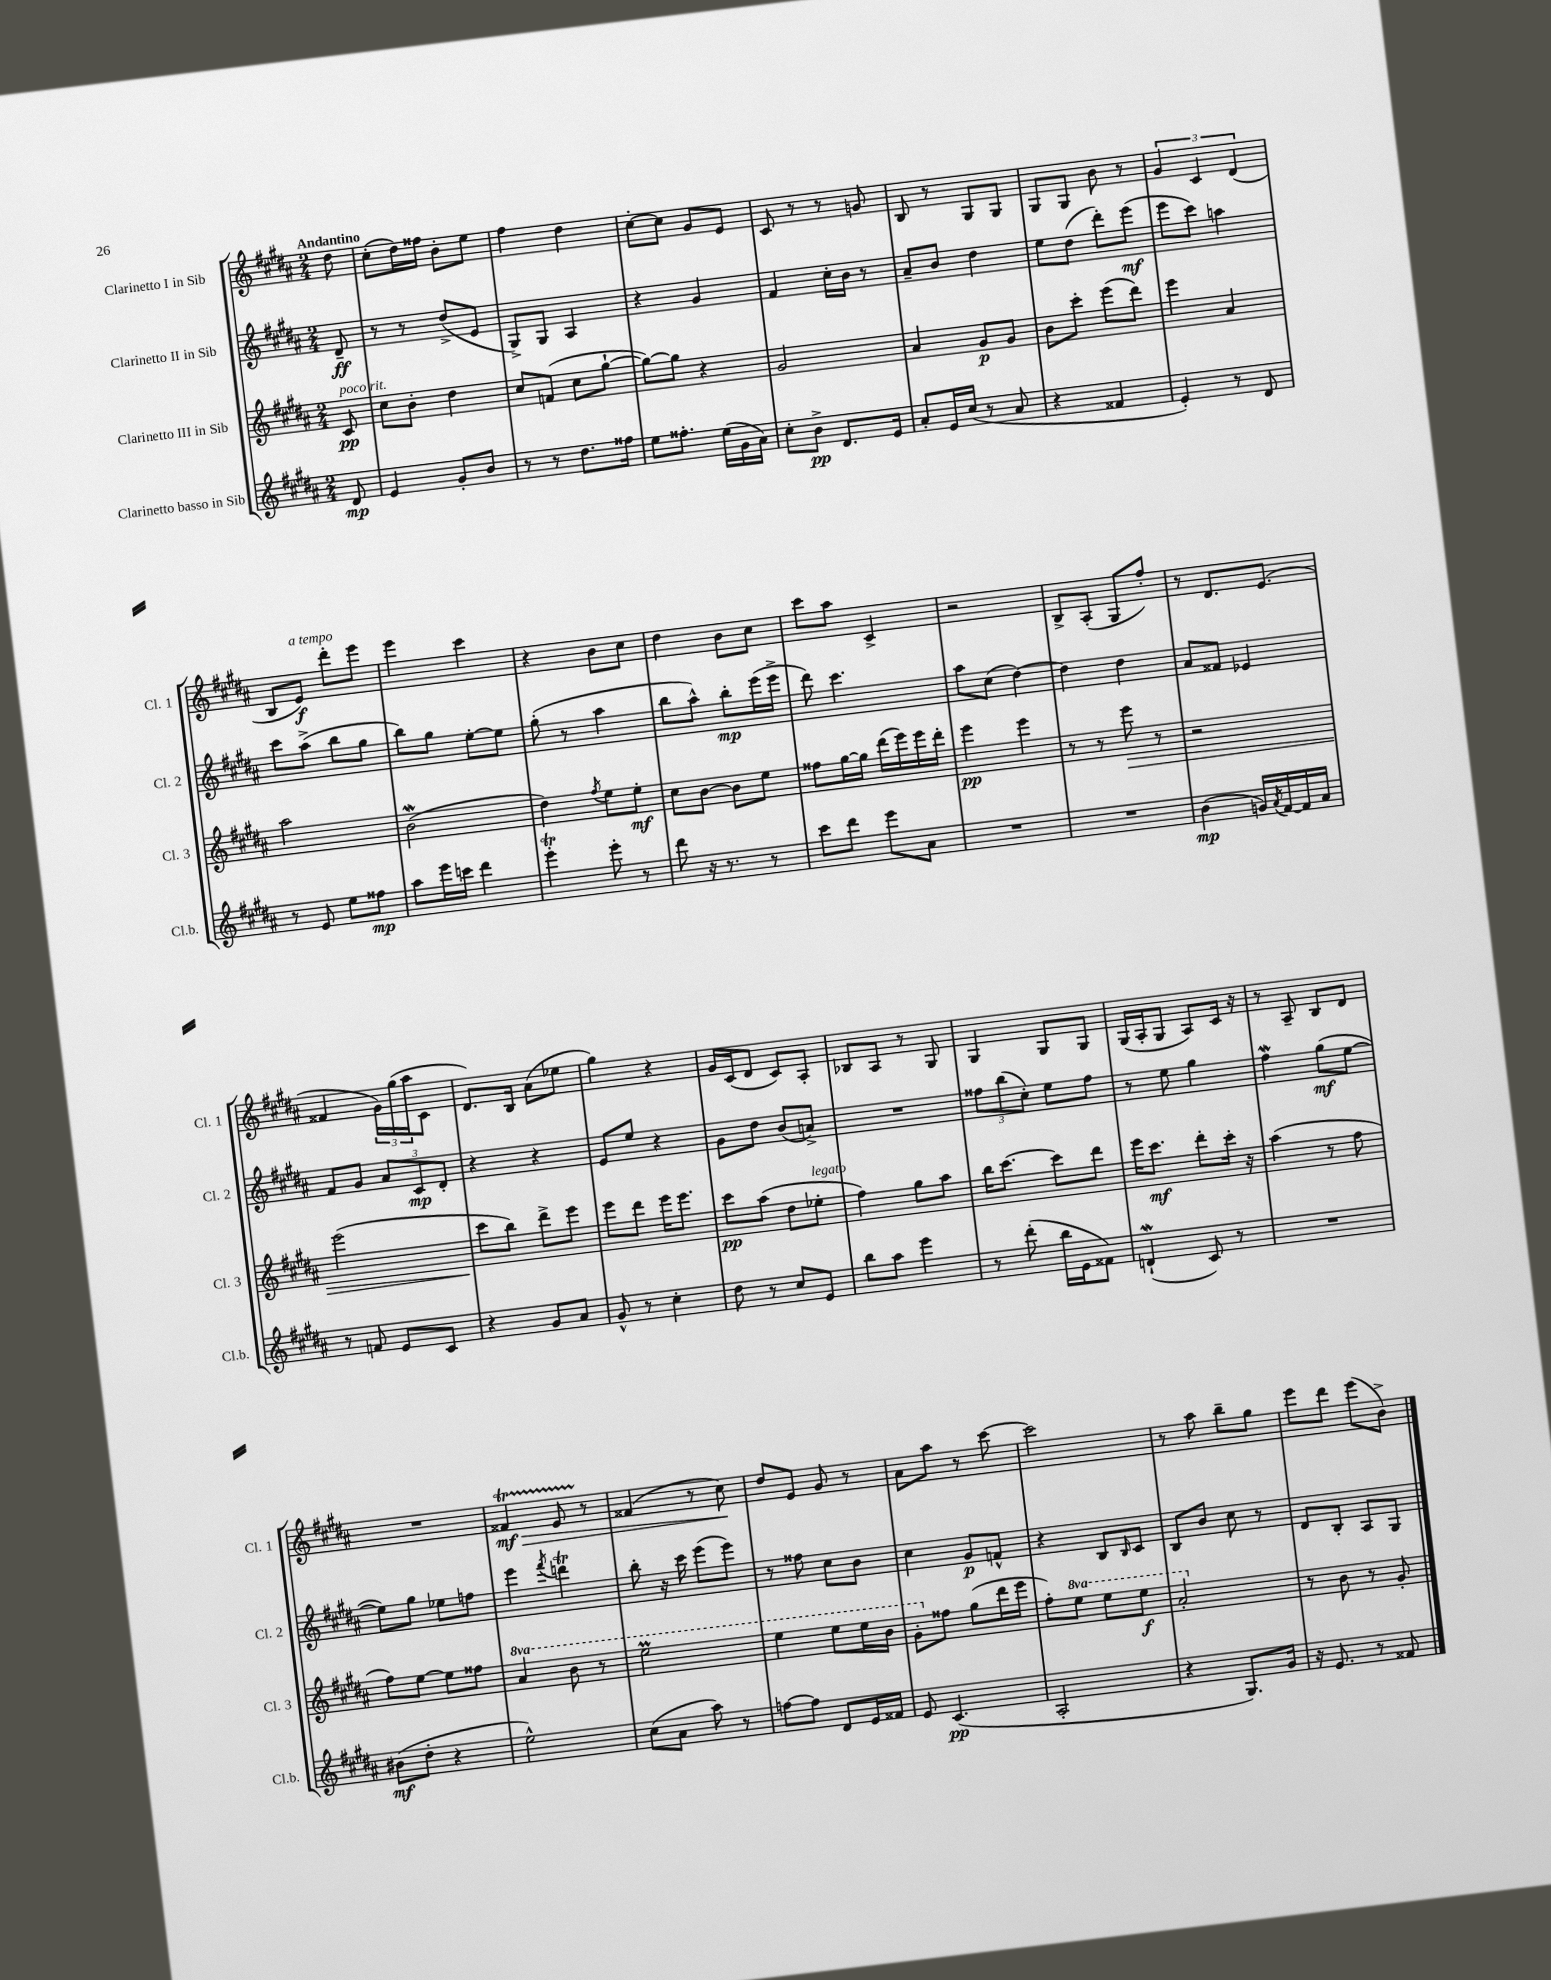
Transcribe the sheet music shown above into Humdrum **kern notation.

**kern	**kern	**kern	**kern
*staff4	*staff3	*staff2	*staff1
*clefG2	*clefG2	*clefG2	*clefG2
*k[f#c#g#d#a#]	*k[f#c#g#d#a#]	*k[f#c#g#d#a#]	*k[f#c#g#d#a#]
*M2/4	*M2/4	*M2/4	*M2/4
8d#	8c#	8d#~	8dd#
=	=	=	=
4e	8cc#	8r	(8cc#'
.	8b'	8r	16dd#)
.	.	.	16ff##
8g#'	4dd#	(8dd#^	8b'
8b	.	8e	8ee
=	=	=	=
8r	8cc#	8G#^)	4ff#
8r	(8f	8G#	.
8.dd#	8cc#	4A#	4dd#
.	[8gg#`	.	.
16ff##	.	.	.
=	=	=	=
8ee	8gg#_)	4r	[8cc#'
8.ff##'	8gg#]	.	8cc#]
.	4r	4g#	8g#
(16ee	.	.	.
16g#	.	.	8e
16a#)	.	.	.
=	=	=	=
8cc#'	2g#	4f#	8c#
8b^	.	.	8r
8.d#	.	16cc#'	8r
.	.	16b	.
.	.	8r	8g
16e	.	.	.
=	=	=	=
8a#'	4a#	8a#~	8B
16e	.	8b	8r
(16cc#	.	.	.
8r	8g#	4dd#	8G#
8a#	8g#	.	8G#
=	=	=	=
4r	8b	8ee	8G#
.	8ccc#'	(8dd#	8G#
4f##	(8eee	8ddd#')	8b
.	8ddd#)	(8eee	8r
=	=	=	=
4e')	4eee	8eee	6g#
.	.	8ccc#)	.
.	.	.	6c#
8r	4a#	4aa	.
.	.	.	(6d#
8d#	.	.	.
=	=	=	=
8r	2aa#	8ccc#	8B
8e	.	(8aa#^	8e)
8ee	.	8bb	8ddd#'
8ff##	.	8gg#	8eee
=	=	=	=
8aa#	(2b	8bb)	4eee
16eee	.	8gg#	.
16ccc	.	.	.
4ddd#	.	[8ee'	4ccc#
.	.	8ee]	.
=	=	=	=
4eee'	4dd#)	(8gg#'	4r
.	.	8r	.
.	8qff#	.	.
8eee'	8ee	4aa#	8b
8r	8ee'	.	8cc#
=	=	=	=
8ddd#	8cc#	8bb	4dd#
16r	[8b	8aa#^^)	.
8.r	.	.	.
.	8b]	8bb'	8b
8r	8ee	(16eee	8cc#
.	.	16eee^	.
=	=	=	=
8ccc#	8ff##	8ddd#)	8ccc#
8ddd#	[16gg#	4.ccc#	8aa#
.	16gg#]	.	.
8eee	(16ddd#	.	4c#^
.	16eee)	.	.
8a#	16eee	.	.
.	16ddd#'	.	.
=	=	=	=
2r	4eee	8aa#	2r
.	.	(8cc#	.
.	4eee	[4dd#)	.
=	=	=	=
2r	8r	4dd#]	8B^
.	8r	.	(8A#'
.	8eee	4dd#	8G#
.	8r	.	8ff#')
=	=	=	=
(4b	2r	8a#	8r
.	.	8f##	8.d#
16g)	.	4e-	.
8qa#	.	.	.
[16f#	.	.	(8.e
16f#]	.	.	.
16a#	.	.	.
=	=	=	=
8r	(2eee	8f#	4f##
8f	.	8g#	.
8e	.	12a#	24g#)
.	.	.	(24gg#
.	.	12c#	24aa#
8c#	.	.	8c#
.	.	12d#'	.
=	=	=	=
4r	8ccc#	4r	8.d#)
.	8bb)	.	.
.	.	.	16B
8g#	8ddd#^	4r	(8a#
8a#	8eee	.	8ee-
=	=	=	=
8g#^^	8eee	8e	4gg#)
8r	8ddd#	8ee	.
4cc#'	16eee	4r	4r
.	8.eee	.	.
=	=	=	=
8dd#	8ccc#	8g#	16g#
.	.	.	(16c#
8r	(8aa#	8dd#	8d#
8cc#	8dd#	(8b	8c#)
8e	8ee-'	8a^)	8A#'
=	=	=	=
8bb	4ff#)	2r	8B-
8aa#	.	.	8A#
4eee	8gg#	.	8r
.	8aa#	.	8G#
=	=	=	=
8r	16bb	12ff##	4G#
.	[8.ccc#	.	.
.	.	(12bb	.
(8ddd#'	.	.	.
.	.	12cc#')	.
16bb	8ccc#]	8ee	8G#
16e	.	.	.
8f##)	8ddd#	8ff##	8G#
=	=	=	=
(4d`	16eee	8r	(16G#
.	8.ccc#	.	16A#'
.	.	8ee	8G#
8c#)	8ddd#'	4gg#	8A#)
8r	16ccc#'	.	16c#
.	16r	.	16r
=	=	=	=
2r	(4aa#	4ff#	8r
.	.	.	8A#~
.	8r	(8gg#	8B
.	8ff#	[8ee	8d#
=	=	=	=
(8b#	8ff#)	8ee])	2r
8dd#'	[8ee	8gg#	.
4r	8ee]	8ee-	.
.	8ff##	8ff	.
=	=	=	=
2ee^^)	4aa#	4eee	4f##
.	.	8qfff#	.
.	8bb	4ddd	8e
.	8r	.	8r
=	=	=	=
(8cc#	2eee	8bb'	(4f##
8a#	.	16r	.
.	.	16ccc#	.
8aa#)	.	(8eee	8r
8r	.	8eee)	8cc#)
=	=	=	=
[8ff	4eee	8r	8dd#
8ff]	.	8ff##	8e
8d#	8eee	8cc#	8g#
16e	16eee	8b	8r
16f##	16bb	.	.
=	=	=	=
8e	8gg#'	4cc#	8a#
(4.c#	8ff##	.	8aa#
.	(8gg#	8g#	8r
.	16ddd#	8f^^	[8ccc#
.	16eee	.	.
=	=	=	=
2A#'	8ff#')	4r	2ccc#]
.	8eee	.	.
.	8eee	8B	.
.	.	16qqB	.
.	8eee	8c#	.
=	=	=	=
4r	2aa#'	8B	8r
.	.	8b	8aa#
8.G#)	.	8cc#	8bb~
.	.	8r	8gg#
16g#	.	.	.
=	=	=	=
16r	8r	8d#	8eee
8.e	.	.	.
.	8b	8B'	8ddd#
8r	8r	8A#	(8eee
8f##	8g#'	8G#	8b^)
==	==	==	==
*-	*-	*-	*-
